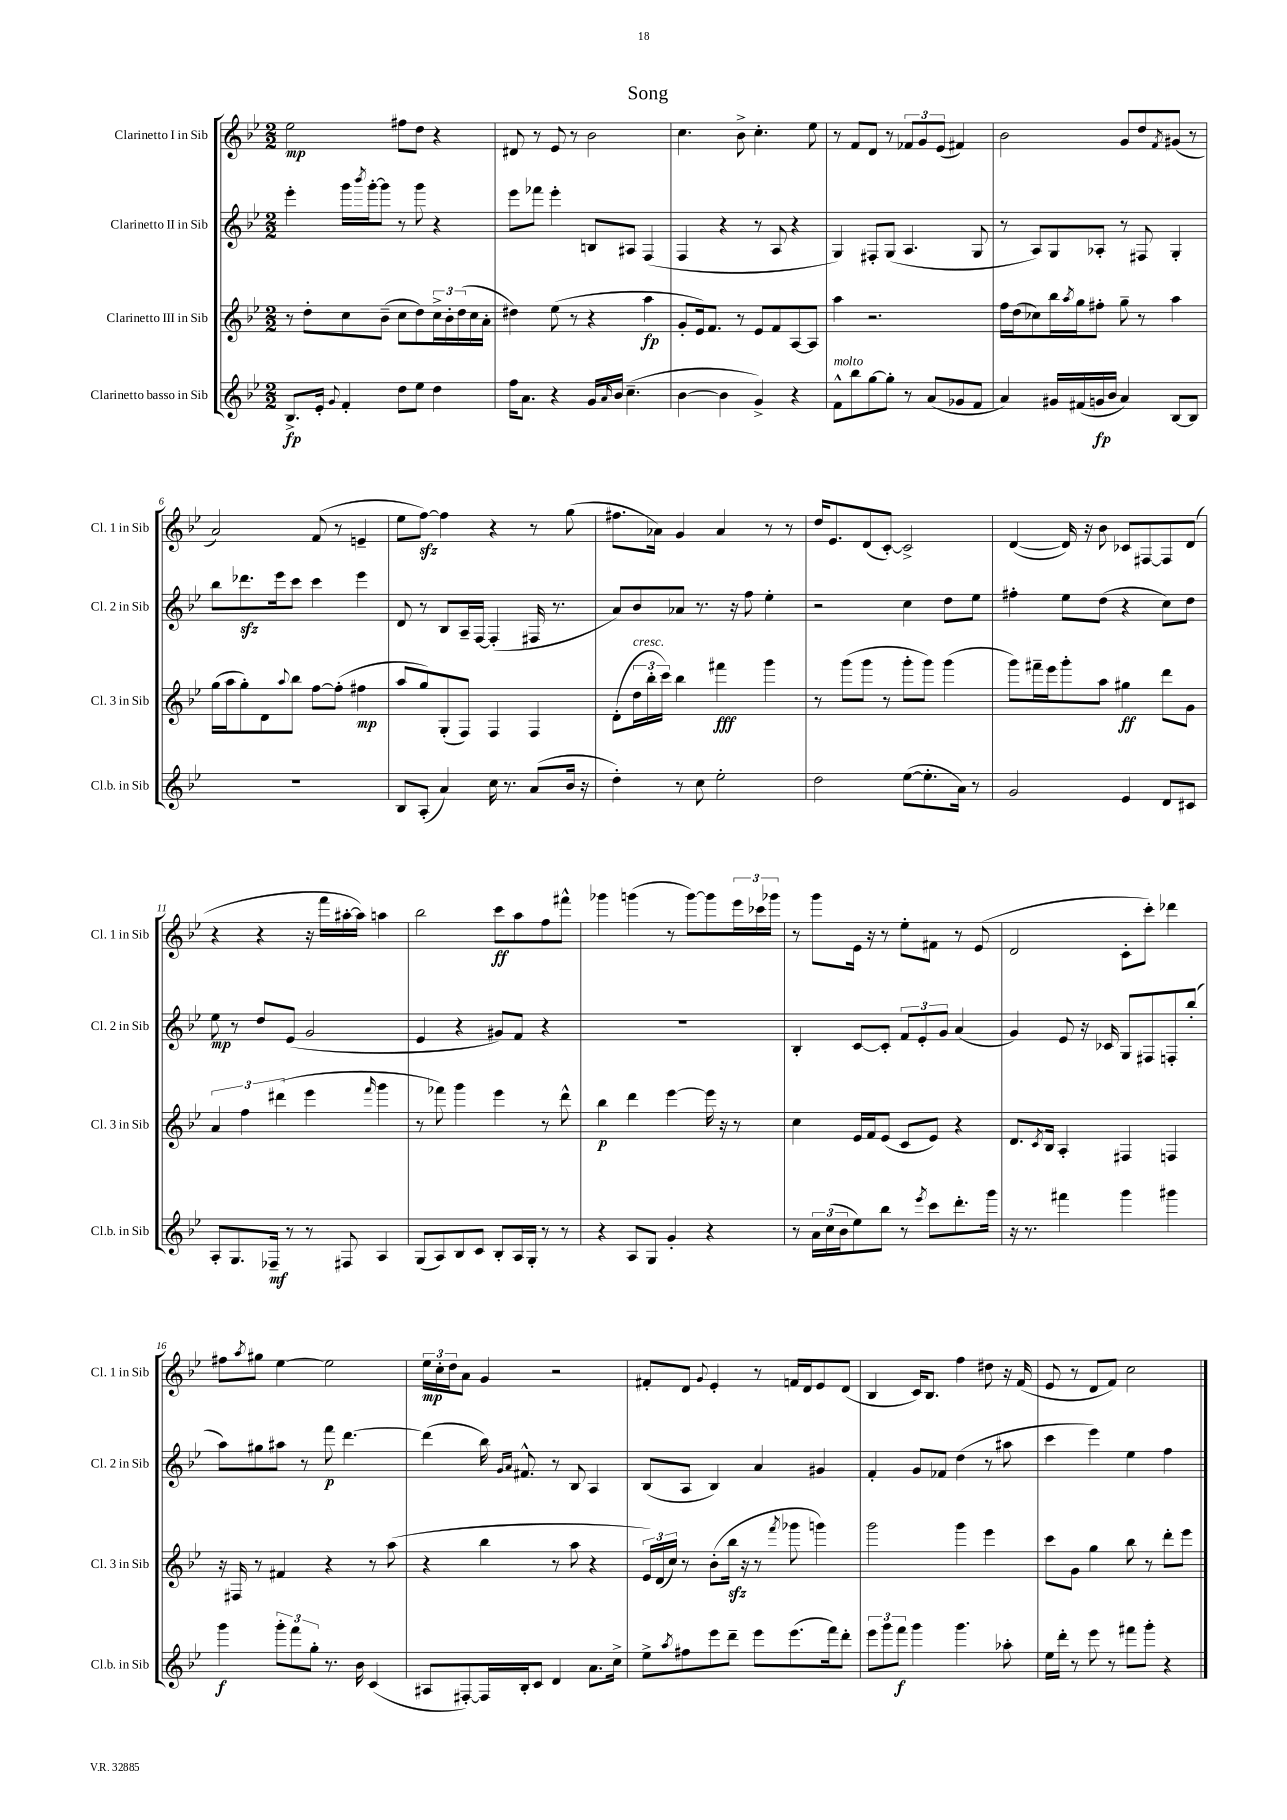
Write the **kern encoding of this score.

**kern	**kern	**kern	**kern
*staff4	*staff3	*staff2	*staff1
*clefG2	*clefG2	*clefG2	*clefG2
*k[b-e-]	*k[b-e-]	*k[b-e-]	*k[b-e-]
*M2/2	*M2/2	*M2/2	*M2/2
8.B-^/L	8r	4eee-'\	2ee-\
.	8dd'\L	.	.
16e-'/Jk	.	.	.
8qqg/	.	.	.
4f'/	8cc\	16ggg\LL	.
.	.	8qbbb-/	.
.	.	[16ggg'\J	.
.	(8b-~\J	8ggg\]J	.
8dd\L	8cc\L	8r	8ff#\L
8ee-\J	8dd\)	8ggg\	8dd\J
4dd\	24cc^\L	4r	4r
.	24b-'\	.	.
.	(24dd\	.	.
.	16cc\	.	.
.	16a'\JJ	.	.
=	=	=	=
16ff\LK	4dd#\)	8eee-\L	8d#/
8.a\J	.	.	.
.	.	8fff-\J	8r
4r	(8ee-\	4eee-'\	8e-/
.	8r	.	8r
16g/LL	4r	8B/L	2b-\
16qqa/	.	.	.
16b-/JJ	.	.	.
(4.cc~\	.	8A#/J	.
.	4aa\	(4F/	.
=	=	=	=
[4b-\	8g'/L	4F/	4.cc\
.	16e-/k)	.	.
.	8.f/J	.	.
4b-\]	.	4r	.
.	8r	.	8b-^\
4g^/)	8e-/L	8r	4.cc'\
.	8f/	8A/	.
4r	[8A/	4r	.
.	8A/]J	.	8ee-\
=	=	=	=
8f^^\L	4aa\	4G/)	8r
8bb-\	.	.	8f/L
[8gg\	2.r	8F#'/L	8d/J
8gg'\]J	.	(8G/J	8r
8r	.	4.A/	12f-/L
.	.	.	12g/
(8a/L	.	.	.
.	.	.	(12e-/J
8g-/	.	.	4f#/)
8f/J	.	8G/	.
=	=	=	=
4a/)	16ff\LL	8r	2b-\
.	(16dd\J	.	.
.	8cc-\)	8A/L)	.
16g#/LL	16bb-\L	8G/	.
.	8qaa/	.	.
(16f#/	16gg\J	.	.
16g/	8ff#'\J	8A-'/J	.
16b-/JJ	.	.	.
4a/)	8gg~\	8r	8g/L
.	8r	8F#/	8dd/
.	.	.	8qf/
[8B-/L	4aa\	4G'/	(8g#/J
8B-/]J	.	.	8r
=	=	=	=
1r	(16gg\LL	8bb-\L	2a/)
.	16aa\J	.	.
.	8gg'\)	8.ddd-\	.
.	8d\	.	.
.	.	16eee-\k	.
.	8qqaa/	.	.
.	8bb-\J	8ccc\J	.
.	[8ff\L	4ccc\	(8f/
.	(8ff'\]J	.	8r
.	4ff#\	4eee-\	4e~/
=	=	=	=
8B-/L	8aa/L	8d/	8ee-\L
(8A'/J	8gg/)	8r	[8ff\J)
4a/)	(8G'/	8B-/L	4ff\]
.	8F/J)	16A~/L	.
.	.	[16F/JJ	.
16cc\	4F/	(4F'/]	4r
8.r	.	.	.
(8a/L	4F/	16F#/	8r
.	.	8.r	.
16b-/Jk	.	.	(8gg\
16r	.	.	.
=	=	=	=
4dd'\)	(8d'\L	8a/L)	8.ff#\L
.	24dd\L	8b-/	.
.	24bb-'\	.	.
.	.	.	16a-\Jk)
.	24ccc\JJ)	.	.
8r	4bb-\	8a-/J	4g/
8cc\	.	8.r	.
2ee-'\	4fff#\	.	4a-/
.	.	16r	.
.	.	8ff\	.
.	4ggg\	4ee-'\	8r
.	.	.	8r
=	=	=	=
2dd\	8r	2r	16dd/LK
.	.	.	8.e-/
.	(8ggg\L	.	.
.	8ggg\J	.	(8d/
.	8r	.	[8c'/J)
([8ee-\L	8ggg'\L	4cc\	2c^/]
8.ee-'\]	8ggg\J)	.	.
.	(4ggg\	8dd\L	.
16a\Jk)	.	.	.
8r	.	8ee-\J	.
=	=	=	=
2g/	8ggg\L)	4ff#'\	([4d/
.	16fff#~\L	.	.
.	16eee-\J	.	.
.	8ggg'\	8ee-\L	16d/])
.	.	.	16r
.	8aa\J	(8dd\J	8b-\
4e-/	4gg#\	4r	8c-/L
.	.	.	[8F#/
8d/L	8ddd\L	8cc\L)	8F#/]
8c#/J	8g\J	8dd\J	(8d/J
=	=	=	=
8A'/L	6a/	8ee-\	4r
8.G/	.	8r	.
.	6ff\	.	.
.	.	8dd/L	4r
16F-~/Jk	.	.	.
.	(6ddd#\	.	.
8r	.	(8e-/J	.
8r	4eee-\	2g/	16r
.	.	.	16fff\LL
8F#/	.	.	[16aa#'\
.	.	.	16aa#\]JJ)
.	16qqfff/	.	.
4A/	4ggg\	.	4aa\
=	=	=	=
(8G/L	8r	4e-/	2bb-\
8A/)	8fff-\)	.	.
8B-/	4ggg\	4r	.
8c/J	.	.	.
8B-'/L	4eee-\	8g#/L)	8ccc\L
16A/L	.	8f/J	8aa\
16G'/JJ	.	.	.
8r	8r	4r	8ff\
8r	8ddd^^\	.	8fff#^^\J
=	=	=	=
4r	4bb-\	1r	4ggg-\
8A/L	4ddd\	.	(4ggg\
8G/J	.	.	.
4g'/	[4eee-\	.	8r
.	.	.	[8ggg\L)
4r	16eee-\]	.	8ggg\]
.	16r	.	.
.	8r	.	24eee-\L
.	.	.	24ccc-\
.	.	.	24ggg-\JJ
=	=	=	=
8r	4cc\	4B-'/	8r
24a\LL	.	.	8ggg\L
(24cc\	.	.	.
24b-\J	.	.	.
8ee-\)	16e-/LL	[8c/L	16e-\Jk
.	16f/J	.	16r
8bb-\J	(8e-/J	8c'/]J	8r
8r	8c/L	12f/L	8ee-'\L
.	.	12e-'/	.
8qeee-/	.	.	.
8ccc\L	8e-/J)	.	8f#\J
.	.	12g/J	.
8.ddd'\	4r	(4a/	8r
.	.	.	(8e-/
16ggg\Jk	.	.	.
=	=	=	=
16r	8.d/L	4g/)	2d/
8.r	.	.	.
.	8qc/	.	.
.	16B-/Jk	.	.
4fff#\	4A'/	8e-/	.
.	.	16r	.
.	.	16c-/	.
4ggg\	4F#/	8G/L	8c'\L
.	.	8F#/	8ccc'\J)
4ggg#\	4F/	8F'/	4ddd-\
.	.	(8bb-'/J	.
=	=	=	=
4ggg\	16r	8aa\L)	8ff#\L
.	16F#/	.	.
.	.	.	8qaa/
.	8r	8gg#\	8gg#\J
12ggg'\L	4f#/	8aa#\J	[4ee-\
12fff\	.	.	.
.	.	8r	.
12gg'\J	.	.	.
8.r	4r	8fff\	2ee-\]
.	.	[4.ddd\	.
16b-\	.	.	.
(4c/	8r	.	.
.	(8aa\	.	.
=	=	=	=
8A#/L	4r	(4ddd\]	24ee-\LL
.	.	.	24cc'\
.	.	.	24dd\J
[8F#'/)	.	.	8a\J
16F#/]L	4bb-\	16bb-\)	4g/
.	.	16qqg/LL	.
.	.	16qqa/JJ	.
16B-'/J	.	8.f#^^/	.
8c/J	.	.	.
4d/	8r	8r	2r
.	8aa\	8B-/	.
8.a\L	4r	4A/	.
16cc^\Jk	.	.	.
=	=	=	=
8ee-^\L	24e-/LL)	(8B-/L	8f#'/L
.	(24d/	.	.
.	24cc/JJ)	.	.
8qaa/	.	.	.
8ff#\	8r	8A/J	8d/J
.	.	.	8qqg/
8eee-\	(8b-'\L	4B-/)	4e-'/
8ddd~\J	16bb-\Jk	.	.
.	16r	.	.
8eee-\L	8r	4a/	8r
.	8qfff/	.	.
(8.eee-\	8ggg-\	.	16f/LL
.	.	.	16d/J
.	4ggg\)	4g#/	8e-/
16fff\k)	.	.	.
8ddd'\J	.	.	(8d/J
=	=	=	=
12eee-\L	2ggg\	4f'/	4B-/
12ggg\	.	.	.
12fff\J	.	.	.
4ggg\	.	8g/L	16c/LK)
.	.	.	8.B-/J
.	.	8f-/J	.
4.ggg\	4ggg\	(4dd\	4ff\
.	4eee-\	8r	8dd#\
8aa-'\	.	8aa#\	16r
.	.	.	(16f/
=	=	=	=
16ee-\LL	8ccc\L	4ccc\	8e-/
16ddd'\JJ	.	.	.
8r	8g\J	.	8r
8eee-\	4gg\	4eee-\)	8d/L
8r	.	.	8f/J)
8fff#\L	8bb-\	4ee-\	2cc\
8ggg'\J	8r	.	.
4r	8ddd'\L	4ff\	.
.	8eee-\J	.	.
==	==	==	==
*-	*-	*-	*-
